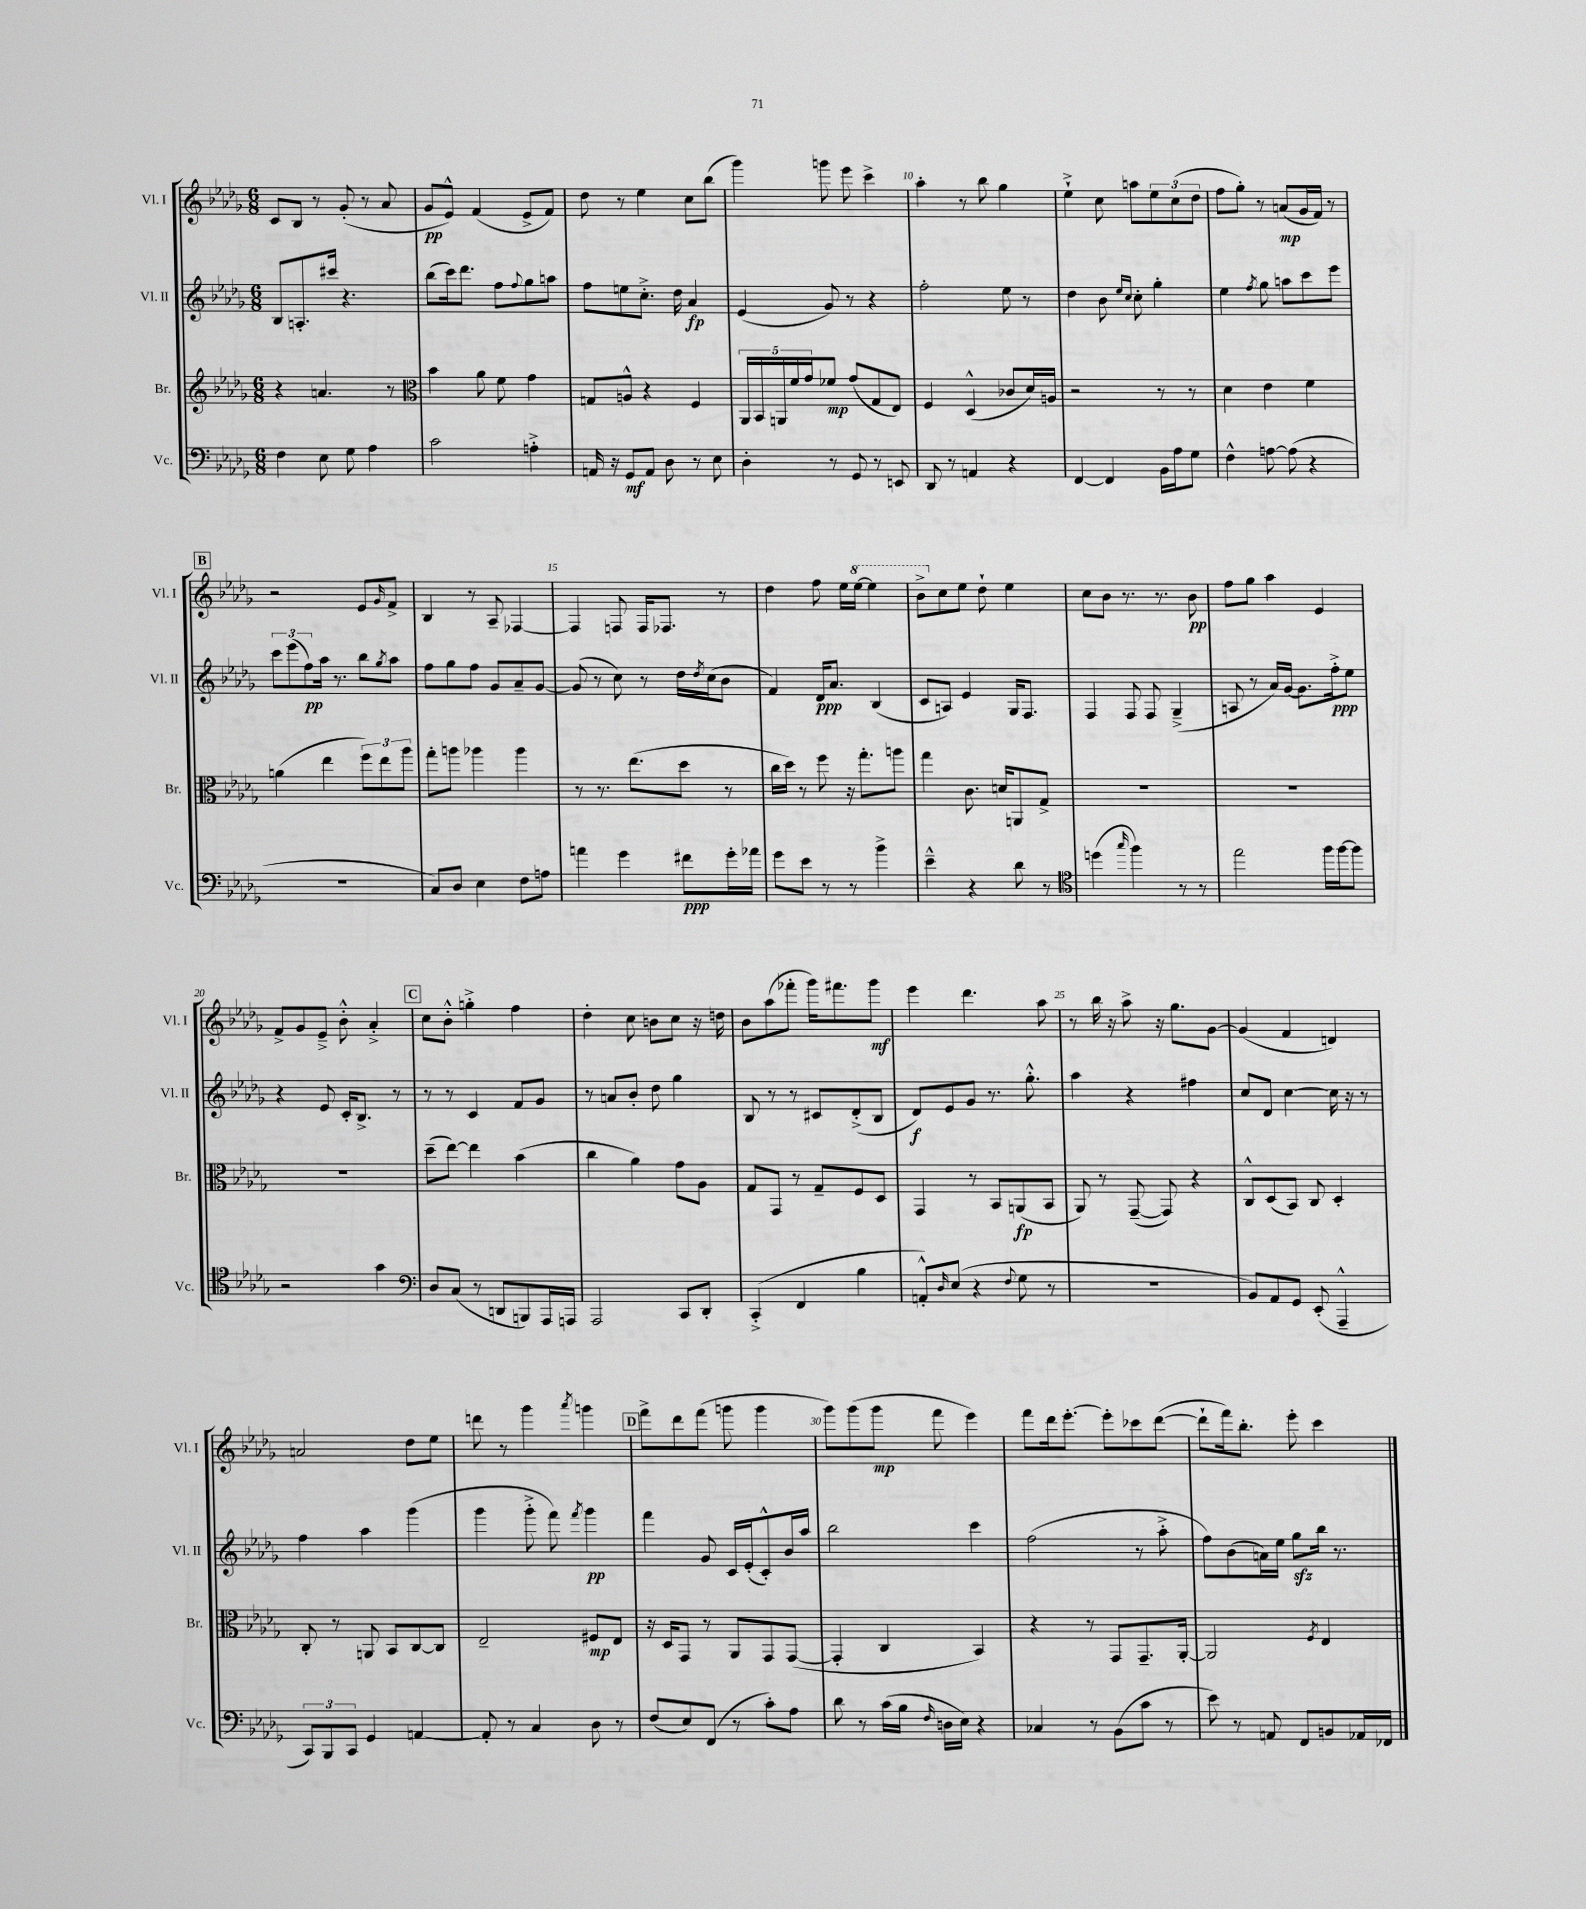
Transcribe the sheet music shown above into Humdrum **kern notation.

**kern	**dynam	**kern	**dynam	**kern	**dynam	**kern	**dynam
*part4	*part4	*part3	*part3	*part2	*part2	*part1	*part1
*staff4	*staff4	*staff3	*staff3	*staff2	*staff2	*staff1	*staff1
*I"Vc.	*	*I"Br.	*	*I"Vl. II	*	*I"Vl. I	*
*I'Vc.	*	*I'Br.	*	*I'Vl. II	*	*I'Vl. I	*
*clefF4	*	*clefG2	*	*clefG2	*	*clefG2	*
*k[b-e-a-d-g-]	*	*k[b-e-a-d-g-]	*	*k[b-e-a-d-g-]	*	*k[b-e-a-d-g-]	*
*M6/8	*	*M6/8	*	*M6/8	*	*M6/8	*
=6	=6	=6	=6	=6	=6	=6	=6
4F\	.	4r	.	8B-/L	.	8c/L	.
.	.	.	.	8.An'/	.	8B-/J	.
8E-\	.	4.an/	.	.	.	8r	.
.	.	.	.	16ccc#X/Jk	.	.	.
8G-\	.	.	.	4.r	.	(8g-'/	.
4A-\	.	.	.	.	.	8r	.
.	.	8r	.	.	.	8a-/	.
=7	=7	=7	=7	=7	=7	=7	=7
*	*	*clefC3	*	*	*	*	*
2c\	.	4b-\	.	(8bb-\L	.	8g-/L	pp
.	.	.	.	16ccc\k)	.	8e-^^/J)	.
.	.	.	.	8.ddd-\J	.	.	.
.	.	8a-\	.	.	.	(4f/	.
.	.	8f\	.	8ff\L	.	.	.
.	.	.	.	8qqff/	.	.	.
4An'^\	.	4g-\	.	8gg-\	.	8e-^/L	.
.	.	.	.	8aan\J	.	8f/J)	.
=8	=8	=8	=8	=8	=8	=8	=8
16AAn/	.	8Gn/L	.	8ff\L	.	8dd-\	.
16r	.	.	.	.	.	.	.
8GG-/L	mf	8An^^/J	.	8een\	.	8r	.
8AA/J	.	4r	.	8.cc'^\J	.	4ee-\	.
8D-\	.	.	.	.	.	.	.
.	.	.	.	16dd-\	.	.	.
8r	.	4F/	.	4a-/	fp	8cc\L	.
8E-\	.	.	.	.	.	(8bb-\J	.
=9	=9	=9	=9	=9	=9	=9	=9
4D-'\	.	20AA-/LL	.	(4e-/	.	4ggg-\)	.
.	.	20BB-/	.	.	.	.	.
.	.	20AAn/	.	.	.	.	.
.	.	20f/	.	.	.	.	.
.	.	20g-/J	.	.	.	.	.
8r	.	8f-X/J	mp	8g-/)	.	8gggn\	.
8GG-/	.	(8g-/L	.	8r	.	8eee-\	.
8r	.	8G-/	.	4r	.	4ccc^\	.
8EEn/	.	8E-/J)	.	.	.	.	.
=10	=10	=10	=10	=10	=10	=10	=10
8DD-/	.	4F/	.	2ff'\	.	4aa-'\	.
8r	.	.	.	.	.	.	.
4AAn/	.	(4D-^^/	.	.	.	8r	.
.	.	.	.	.	.	8bb-\	.
4r	.	8c-X/L	.	8ee-\	.	4gg-\	.
.	.	16d-/L)	.	8r	.	.	.
.	.	16An/JJ	.	.	.	.	.
=11	=11	=11	=11	=11	=11	=11	=11
[4FF/	.	2r	.	4dd-\	.	4ee-`^\	.
4FF/]	.	.	.	8b-\	.	8cc\	.
.	.	.	.	16qqee-/LL	.	.	.
.	.	.	.	16qqcc/JJ	.	.	.
.	.	.	.	8cc'\	.	8aan\L	.
16BB-\LL	.	8r	.	4gg-'\	.	12ee-\	.
16A-\J	.	.	.	.	.	.	.
.	.	.	.	.	.	(12cc\	.
8G-\J	.	8r	.	.	.	.	.
.	.	.	.	.	.	12dd-\J	.
=12	=12	=12	=12	=12	=12	=12	=12
4F^^\	.	4d-\	.	4ee-\	.	8ff\L	.
.	.	.	.	.	.	8gg-'\J)	.
.	.	.	.	8qff/	.	.	.
[8An\	.	4e-\	.	8gg-\	.	8r	.
(8A\]	.	.	.	8aan\L	.	(8an/L	mp
4r	.	4f\	.	8ccc\	.	16g-/L	.
.	.	.	.	.	.	16f/JJ)	.
.	.	.	.	8eee-\J	.	8r	.
!!LO:LB:g=z
!!LO:REH:place=s1:t=B
=13	=13	=13	=13	=13	=13	=13	=13
2.r	.	(4an\	.	12ccc\L	.	2r	.
.	.	.	.	(12eee-\	.	.	.
.	.	.	.	12ff\)	pp	.	.
.	.	4ee-\	.	16aa-\Jk	.	.	.
.	.	.	.	8.r	.	.	.
.	.	12ff\L)	.	8bb-\L	.	8e-/L	.
.	.	12ee-\	.	.	.	.	.
.	.	.	.	8qgg-/	.	16qqg-/	.
.	.	.	.	8aa-\J	.	8f^/J	.
.	.	12aa-\J	.	.	.	.	.
=14	=14	=14	=14	=14	=14	=14	=14
8C/L)	.	8gg-'\L	.	8ff\L	.	4B-/	.
8D-/J	.	8aan\J	.	8gg-\	.	.	.
4E-\	.	4aa-X\	.	8ff\J	.	8r	.
.	.	.	.	8g-/L	.	8A-~/	.
8F\L	.	4aa-\	.	8a-~/	.	[4F-X/	.
8An\J	.	.	.	[8g-/J	.	.	.
=15	=15	=15	=15	=15	=15	=15	=15
4an\	.	8r	.	(8g-/]	.	4F-/]	.
.	.	8.r	.	8r	.	.	.
4g-\	.	.	.	8cc\)	.	8Fn/	.
.	.	(8.ee-\L	.	.	.	.	.
.	.	.	.	8r	.	16F/KL	.
.	.	.	.	.	.	8.F-X/J	.
8f#X\L	ppp	8dd-\J	.	16dd-\LL	.	.	.
.	.	.	.	8qdd-/	.	.	.
.	.	.	.	(16cc\J	.	.	.
16g-'\L	.	8r	.	8b-\J	.	8r	.
16a-X\JJ	.	.	.	.	.	.	.
=16	=16	=16	=16	=16	=16	=16	=16
8g-\L	.	16cc\LL	.	4f/)	.	4dd-\	.
.	.	16dd-\JJ)	.	.	.	.	.
8e-\J	.	8r	.	.	.	.	.
8r	.	8ff\	.	16d-/KL	ppp	8ff\	.
.	.	.	.	8.a-/J	.	.	.
8r	.	16r	.	.	.	16ee-\LL	.
*	*	*	*	*	*	*8va	*
.	.	8.gg-'\L	.	.	.	[16eee-\JJ	.
4b-^\	.	.	.	(4B-/	.	4eee-\]	.
.	.	8aan\J	.	.	.	.	.
=17	=17	=17	=17	=17	=17	=17	=17
4e-~^^\	.	4gg-\	.	8c/L	.	8bb-^\L	.
*	*	*	*	*	*	*X8va	*
.	.	.	.	8An/J)	.	8cc\	.
4r	.	8.c\	.	4e-/	.	8ee-\J	.
.	.	.	.	.	.	8dd-`\	.
.	.	16dn/KL	.	.	.	.	.
8d-\	.	8AAn/	.	16G-/KL	.	4ee-\	.
.	.	.	.	8.F/J	.	.	.
8r	.	8G-^/J	.	.	.	.	.
=18	=18	=18	=18	=18	=18	=18	=18
*clefC4	*	*	*	*	*	*	*
(4ddn\	.	2.r	.	4F/	.	8cc\L	.
.	.	.	.	.	.	8b-\J	.
16qqgg-/	.	.	.	.	.	.	.
4ff\)	.	.	.	8F/	.	8.r	.
.	.	.	.	8F/	.	.	.
.	.	.	.	.	.	8.r	.
8r	.	.	.	(4G-~^/	.	.	.
8r	.	.	.	.	.	8b-\	pp
=19	=19	=19	=19	=19	=19	=19	=19
2ee-\	.	2.r	.	8An/	.	8ff\L	.
.	.	.	.	8r	.	8gg-\J	.
.	.	.	.	16a-/LL)	.	4aa-\	.
.	.	.	.	[16g-/JJ	.	.	.
.	.	.	.	8.g-\L]	.	.	.
16ff\LL	.	.	.	.	.	4e-/	.
[16ff\J	.	.	.	16ff'^\k	ppp	.	.
8ff\J]	.	.	.	8ee-\J	.	.	.
!!LO:LB:g=z
=20	=20	=20	=20	=20	=20	=20	=20
2r	.	2.r	.	4r	.	8f^/L	.
.	.	.	.	.	.	8g-/	.
.	.	.	.	8e-/	.	8e-~^/J	.
.	.	.	.	16c'/KL	.	8b-'^^\	.
.	.	.	.	8.B-^/J	.	.	.
4g-\	.	.	.	.	.	4a-'^/	.
.	.	.	.	8r	.	.	.
!!LO:REH:place=s1:t=C
=21	=21	=21	=21	=21	=21	=21	=21
*clefF4	*	*	*	*	*	*	*
8D-/L	.	(8dd-~\L	.	8r	.	8cc\L	.
(8C/J	.	[8ee-\J)	.	8r	.	8b-'^^\J	.
8r	.	4ee-\]	.	4c/	.	4ggn'^\	.
8DDn/L	.	.	.	.	.	.	.
8BBBn/)	.	(4b-\	.	8f/L	.	4ff\	.
16AAA-/L	.	.	.	8g-/J	.	.	.
16AAAn/JJ	.	.	.	.	.	.	.
=22	=22	=22	=22	=22	=22	=22	=22
2AAA-/	.	4cc\	.	8r	.	4dd-'\	.
.	.	.	.	8an/L	.	.	.
.	.	4a-\)	.	8b-'/J	.	8cc\	.
.	.	.	.	8dd-\	.	8bn\L	.
8CC/L	.	8g-\L	.	4gg-\	.	8cc\J	.
8DD-'/J	.	8A-\J	.	.	.	16r	.
.	.	.	.	.	.	16ddn\	.
=23	=23	=23	=23	=23	=23	=23	=23
(4CC'^/	.	8G-/L	.	8B-/	.	8b-\L	.
.	.	8GG-/J	.	8r	.	(8aa-\	.
4FF/	.	8r	.	8r	.	8fff-X'\J	.
.	.	8G-~/L	.	8c#X/L	.	16ggg-\KL)	.
.	.	.	.	.	.	8.fff#X\	.
4B-\	.	8F/	.	(8d-'^/	.	.	.
.	.	8D-/J	.	8B-/J	.	8ggg-\J	mf
=24	=24	=24	=24	=24	=24	=24	=24
8AAn'^^/L)	.	4GG-/	.	8d-/L)	f	4eee-\	.
16qqD-/	.	.	.	.	.	.	.
(8E-/J	.	.	.	8e-/	.	.	.
4r	.	8r	.	8g-/J	.	4.ddd-\	.
.	.	8BB-/L	.	8.r	.	.	.
8qqF/	.	.	.	.	.	.	.
8G-\	.	(8AAn/	fp	.	.	.	.
.	.	.	.	8.gg-'^^\	.	.	.
8r	.	8BB-/J	.	.	.	8aa-\	.
=25	=25	=25	=25	=25	=25	=25	=25
2.r	.	8AA-/)	.	4aa-\	.	8r	.
.	.	8r	.	.	.	16bb-\	.
.	.	.	.	.	.	16r	.
.	.	([8GG-~/	.	4r	.	8aa-^\	.
.	.	8GG-/])	.	.	.	16r	.
.	.	.	.	.	.	8.gg-\L	.
.	.	4r	.	4ff#X\	.	.	.
.	.	.	.	.	.	[8g-\J	.
=26	=26	=26	=26	=26	=26	=26	=26
8BB-/L)	.	8C^^/L	.	8cc/L	.	(4g-/]	.
8AA-/	.	(8D-/	.	8d-/J	.	.	.
8GG-/J	.	8BB-/J)	.	[4cc\	.	4f/	.
(8EE-'/	.	8C/	.	.	.	.	.
4AAA-~^^/	.	4D-'/	.	16cc\]	.	4dn/)	.
.	.	.	.	16r	.	.	.
.	.	.	.	8r	.	.	.
!!LO:LB:g=z
=27	=27	=27	=27	=27	=27	=27	=27
12CC/L)	.	8C'/	.	4ff\	.	2an/	.
12BBB-/	.	.	.	.	.	.	.
.	.	8r	.	.	.	.	.
12CC/J	.	.	.	.	.	.	.
4GG-/	.	8AAn/	.	4aa-\	.	.	.
.	.	8BB-/L	.	.	.	.	.
[4AAn/	.	[8C/	.	(4ggg-\	.	8dd-\L	.
.	.	8C/J]	.	.	.	8ee-\J	.
=28	=28	=28	=28	=28	=28	=28	=28
8AA'/]	.	2E-~/	.	4ggg-\	.	8dddn\	.
8r	.	.	.	.	.	8r	.
4C/	.	.	.	8ggg-'^\	.	4ggg-\	.
.	.	.	.	8fff\)	.	.	.
.	.	.	.	8qfff/	.	8qaaa-/	.
8D-\	.	8F#X/L	mp	4ggg-\	pp	4gggn\	.
8r	.	8E-/J	.	.	.	.	.
!!LO:REH:place=s1:t=D
=29	=29	=29	=29	=29	=29	=29	=29
(8F/L	.	16r	.	4fff\	.	8fff^\L	.
.	.	16D-/KL	.	.	.	.	.
8E-/)	.	8GG-/J	.	.	.	8ddd-\	.
(8FF/J	.	8r	.	8g-/	.	(8fff\J	.
8r	.	8AA-/L	.	16c/LL	.	8gggn\	.
.	.	.	.	(16e-'/J	.	.	.
8c'\L)	.	8GG-/	.	8c'^^/)	.	4ggg\	.
8A-\J	.	([8GG-/J	.	16b-/L	.	.	.
.	.	.	.	16aa-/JJ	.	.	.
=30	=30	=30	=30	=30	=30	=30	=30
8d-\	.	4GG-'/]	.	2bb-\	.	8ggg-\L)	.
8r	.	.	.	.	.	(8ggg-\	.
(16c\LL	.	4C/	.	.	.	8ggg-\J	mp
16B-\JJ	.	.	.	.	.	.	.
16qqF/	.	.	.	.	.	.	.
16Dn\LL	.	.	.	.	.	8fff\	.
16E-\JJ)	.	.	.	.	.	.	.
4r	.	4BB-/)	.	4ccc\	.	4eee-\)	.
=31	=31	=31	=31	=31	=31	=31	=31
4C-X/	.	4r	.	(2ff\	.	8fff\L	.
.	.	.	.	.	.	16ddd-\k	.
.	.	.	.	.	.	[8.eee-'\J	.
8r	.	8r	.	.	.	.	.
(8BB-\L	.	8GG-/L	.	.	.	8eee-'\L]	.
8c\J	.	8.GG-~/	.	8r	.	8ccc-X\	.
8r	.	.	.	8aa-'^\	.	([8ddd-\J	.
.	.	[16AA-'/Jk	.	.	.	.	.
=32	=32	=32	=32	=32	=32	=32	=32
8e-\)	.	2AA-/]	.	8ff\L)	.	8ddd-`\L]	.
8r	.	.	.	(8b-\	.	16fff\k)	.
.	.	.	.	.	.	8.bb-'\J	.
8AAn/	.	.	.	16an\L)	.	.	.
.	.	.	.	16ee-\JJ	.	.	.
8FF/L	.	.	.	8gg-zz\L	.	8eee-'\	.
.	.	8qF/	.	.	.	.	.
8BBn/	.	4E-/	.	16bb-\Jk	.	4ccc\	.
.	.	.	.	8.r	.	.	.
16AA-X/L	.	.	.	.	.	.	.
16FF-X/JJ	.	.	.	.	.	.	.
==	==	==	==	==	==	==	==
*-	*-	*-	*-	*-	*-	*-	*-
